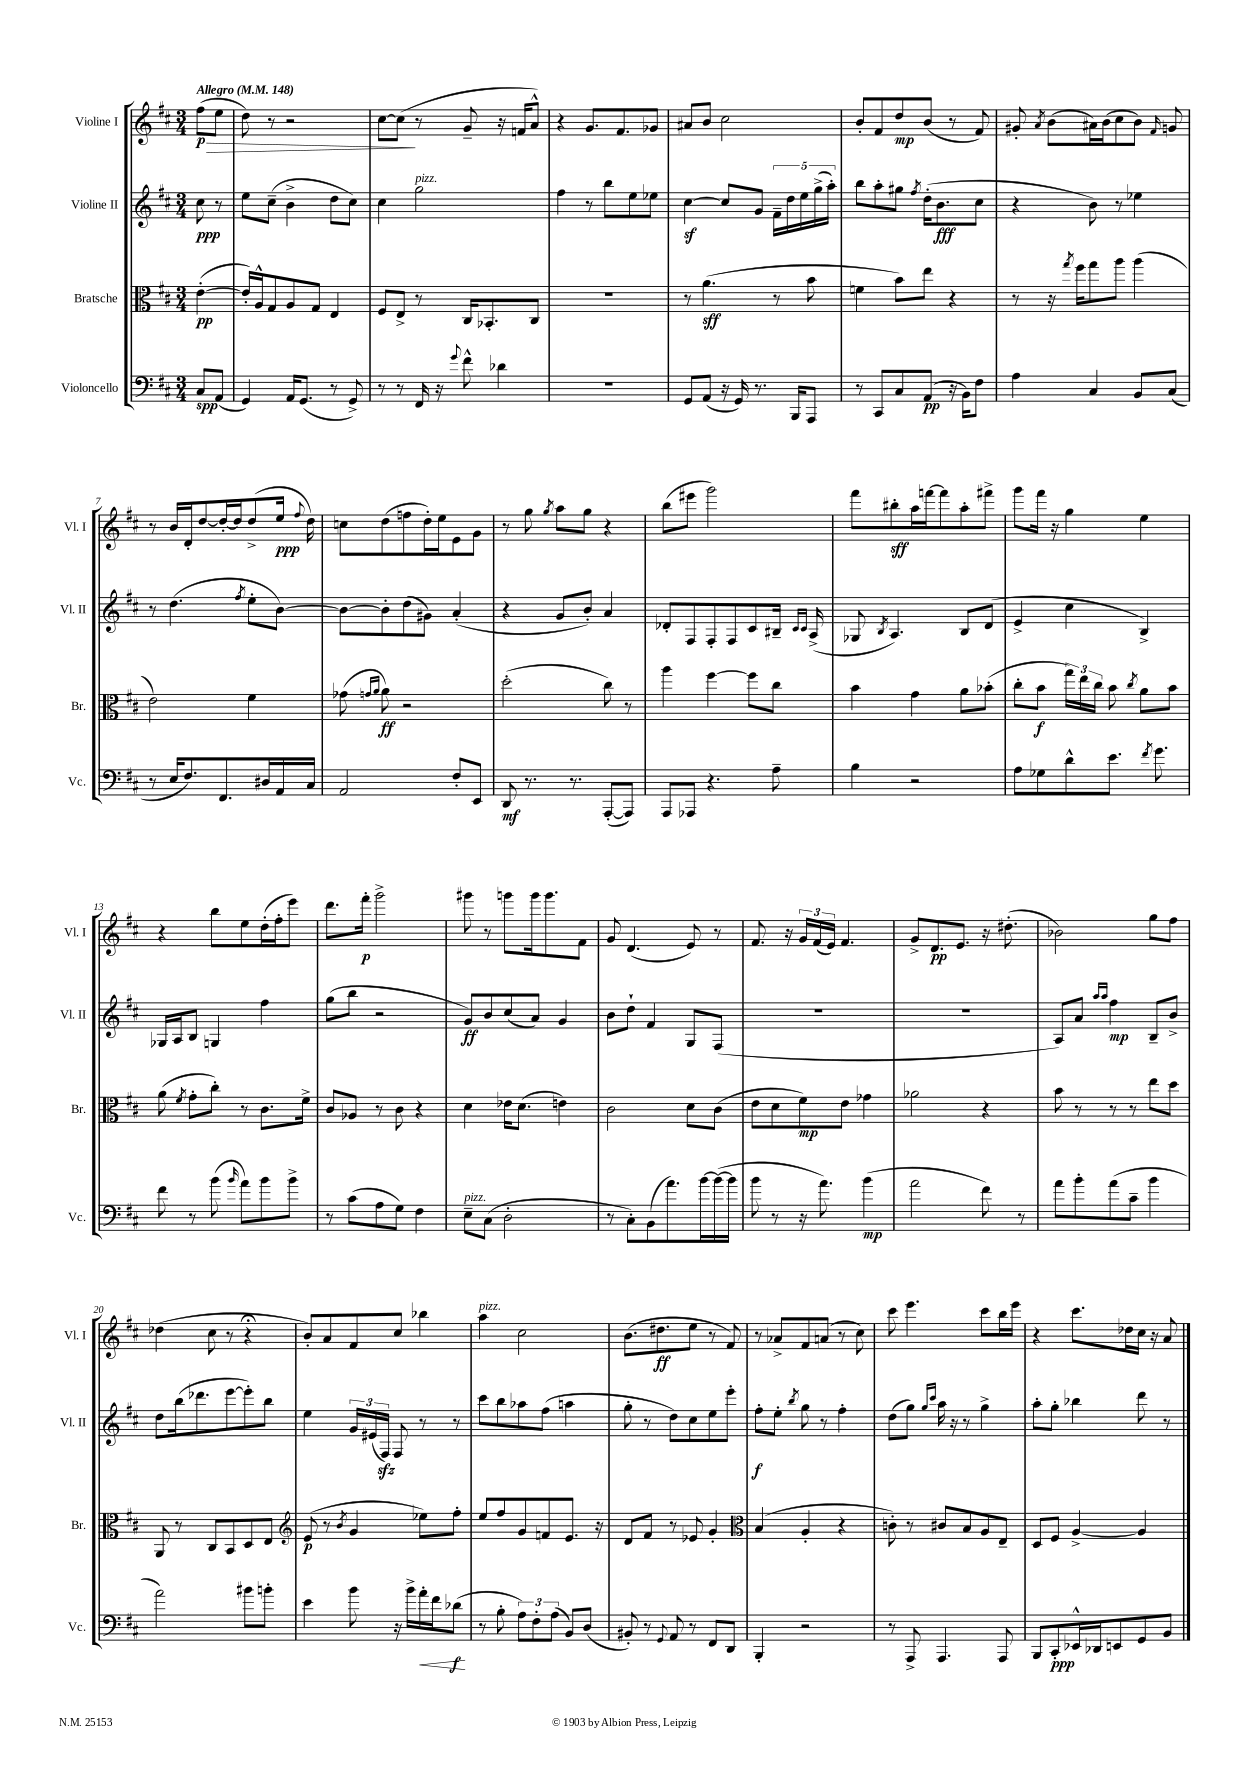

**kern	**kern	**kern	**kern
*staff4	*staff3	*staff2	*staff1
*clefF4	*clefC3	*clefG2	*clefG2
*k[f#c#]	*k[f#c#]	*k[f#c#]	*k[f#c#]
*M3/4	*M3/4	*M3/4	*M3/4
*MM148	*MM148	*MM148	*MM148
8C#	([4e'	8cc#	(8ff#
(8AA	.	8r	8ee
=	=	=	=
4GG)	16e'])	8ee	8dd)
.	16A^^	.	.
.	8G	(8cc#~	8r
16AA	8A	4b^	2r
(8.GG	.	.	.
.	8G	.	.
8r	4E	8dd	.
8GG^)	.	8cc#)	.
=	=	=	=
8r	8F#	4cc#	[8cc#
8r	8E^	.	(8cc#]
16FF#	8r	2gg	8r
16r	.	.	.
8qqg	.	.	.
8f#^^	16C#	.	8g~
.	8.BB-'	.	.
4d-	.	.	16r
.	.	.	16f
.	8C#	.	8a^^)
=	=	=	=
2.r	2.r	4ff#	4r
.	.	8r	8.g
.	.	8bb	.
.	.	.	8.f#
.	.	8ee	.
.	.	8ee-	8g-
=	=	=	=
8GG	8r	[4cc#	8a#
(8AA	(4.a	.	8b
16r	.	8cc#]	2cc#
16GG)	.	.	.
8.r	.	8g	.
.	8r	20f#~	.
.	.	20dd	.
16BBB	.	.	.
.	.	20ee	.
8AAA	8b	.	.
.	.	(20gg^	.
.	.	20aa')	.
=	=	=	=
8r	4f	8bb	8b'
8CC#	.	8aa'	8f#
8C#	8b)	8gg#	8dd
.	.	8qff#	.
(8AA	8ee	(16dd'	(8b
.	.	8.b	.
16r	4r	.	8r
16BB)	.	.	.
8F#	.	8cc#	8f#)
=	=	=	=
4A	8r	4r	8g#'
.	.	.	8qa
.	16r	.	(8b
.	8qgg	.	.
.	16ff#	.	.
4C#	8gg	8b)	16a#)
.	.	.	(16b
.	8aa	8r	8cc#
8BB	(4aa	4ee-	8b)
.	.	.	16qqf#
(8C#	.	.	8g
=	=	=	=
8r	2e)	8r	8r
16E	.	(4.dd	16b
8.F#)	.	.	16d'
.	.	.	[8dd
8.FF#	.	.	16dd'_
.	.	.	16dd]
.	.	8qff#	.
.	4f#	8ee'	(8dd^
16D#	.	.	.
16AA	.	[8b)	16ee
.	.	.	8qqff#
16C#	.	.	16dd)
=	=	=	=
2AA	(8g-	8b_	8cc
.	16qqg	.	.
.	16qqa	.	.
.	8a)	8b']	(8dd
.	2r	(8dd	8ff
.	.	8g#)	16dd')
.	.	.	16ee
8F#'	.	(4a'	8e
8EE	.	.	8g
=	=	=	=
8DD	(2dd'	4r	8r
8.r	.	.	8gg
.	.	.	8qgg
.	.	8g	8aa
8.r	.	.	.
.	.	8b')	8gg
([8AAA'	8cc#)	4a	4r
8AAA])	8r	.	.
=	=	=	=
8AAA	4aa	8d-'	(8bb
8AAA-	.	8F#	8eee#
4.r	[4ff#	8F#'	2ggg)
.	.	8F#	.
.	8ff#]	8c#	.
8A~	8cc#	16B#~	.
.	.	16qqc#	.
.	.	16qqc#	.
.	.	(16A^	.
=	=	=	=
4B	4b	8G-	8fff#
.	.	8qB	.
.	.	4.A)	8bb#'
2r	4g	.	16aa
.	.	.	[16fff
.	.	.	8fff]
.	8a	8B	8aa'
.	(8b-'	(8d	8fff#^
=	=	=	=
8A	8cc#'	4e^	8ggg
8G-	8b	.	16fff#
.	.	.	16r
8d^^	24gg)	4cc#	4gg
.	24ee	.	.
.	24cc#	.	.
8.e	8b	.	.
.	8qcc#	.	.
.	8a	4B^)	4ee
8qf#	.	.	.
8.g	.	.	.
.	8b	.	.
=	=	=	=
8f#	(8a	16G-	4r
.	.	16A	.
.	8qf#	.	.
8r	8g'	8B	.
(8b	8cc#')	4G	8bb
16qqb	.	.	.
8a)	8r	.	8ee
8b	8.c#	4ff#	(16dd'
.	.	.	16ff#'
8b^	.	.	8eee)
.	16f#^	.	.
=	=	=	=
8r	8c#	(8gg	8.ddd
(8c#	8A-	8bb	.
.	.	.	16fff#'
8A	8r	2r	2ggg^
8G)	8c#	.	.
4F#	4r	.	.
=	=	=	=
8E~	4d	8g)	8ggg#
(8C#	.	8b	8r
2D'	16e-	(8cc#	8ggg
.	(8.d	.	.
.	.	8a)	16ggg
.	.	.	8.ggg
.	4e)	4g	.
.	.	.	8f#
=	=	=	=
8r	2c#	8b	8g
8C#')	.	8dd`	(4.d
(8BB	.	4f#	.
8.a)	.	.	.
.	8d	8G	8e)
[16b	.	.	.
(16b_	(8c#	(8F#	8r
16b]	.	.	.
=	=	=	=
8b	8e	2.r	8.f#
8r	8d	.	.
.	.	.	16r
16r	8f#)	.	24g
.	.	.	(24f#
8.a)	.	.	.
.	.	.	24e)
.	8e	.	4.f#
(4b	4g-	.	.
=	=	=	=
2a	2a-	2.r	8g^
.	.	.	8.d
.	.	.	8.e
8f#)	4r	.	16r
.	.	.	(8.dd#'
8r	.	.	.
=	=	=	=
8a	8b	8A)	2b-)
8b'	8r	8a	.
.	.	16qqaa	.
.	.	16qqaa	.
(8a	8r	4ff#	.
8c#~	8r	.	.
4b	8ee	8B~	8gg
.	8dd	8b^	8ff#
=	=	=	=
2a)	8AA	8dd	(4dd-
.	8r	(16bb	.
.	.	8.ddd-	.
.	8C#	.	8cc#
.	8BB	[8eee	8r
8b#	8D	8eee'])	4r;
8b'	8E	8bb	.
=	=	=	=
*	*clefG2	*	*
4e	(8e	4ee	8b')
.	8r	.	8a
.	8qb	.	.
8b	4g	24g	8f#
.	.	(24e#	.
.	.	24F#)	.
16r	.	8F#	8cc#
16b^	.	.	.
16a'	8ee-)	8r	4bb-
16f#	.	.	.
(8d-	8ff#'	8r	.
=	=	=	=
8r	8ee	8ccc#	4aa
8B'	8ff#	8bb	.
12A)	8g	8aa-	2cc#
12F#'	.	.	.
.	8f	(8ff#	.
(12A	.	.	.
8BB)	8.e	4aa	.
(8D	.	.	.
.	16r	.	.
=	=	=	=
8BB#')	8d	8gg'	(8.b
8r	8f#	8r	.
.	.	.	8.dd#
8qqGG	.	.	.
8AA	8r	8dd)	.
8r	8e-	8cc#	8ee
8FF#	4g'	8ee	8r
8DD	.	8eee'	8f#)
=	=	=	=
*	*clefC3	*	*
4BBB'	(4B	8ff#'	8r
.	.	8ee'	8a-^
.	.	8qbb	.
2r	4A'	8gg	8f#
.	.	8r	(8a
.	4r	4ff#'	8r
.	.	.	8cc#)
=	=	=	=
8r	8c')	(8dd	8ccc#
8AAA^	8r	8gg)	4.eee
.	.	16qqgg	.
.	.	16qqccc#	.
4.AAA	8c#	16aa	.
.	.	16r	.
.	8B	8r	.
.	8A	4gg^	8ccc#
8AAA	8E~	.	16bb
.	.	.	16eee
=	=	=	=
8BBB	8D	8aa'	4r
8CC#'	8F#	8gg'	.
16EE-^^	[4A^	4bb-	8.ccc#
16DD-	.	.	.
8EE	.	.	.
.	.	.	16dd-
8GG	4A]	8ddd	16cc#
.	.	.	16r
8BB	.	8r	8a
==	==	==	==
*-	*-	*-	*-
